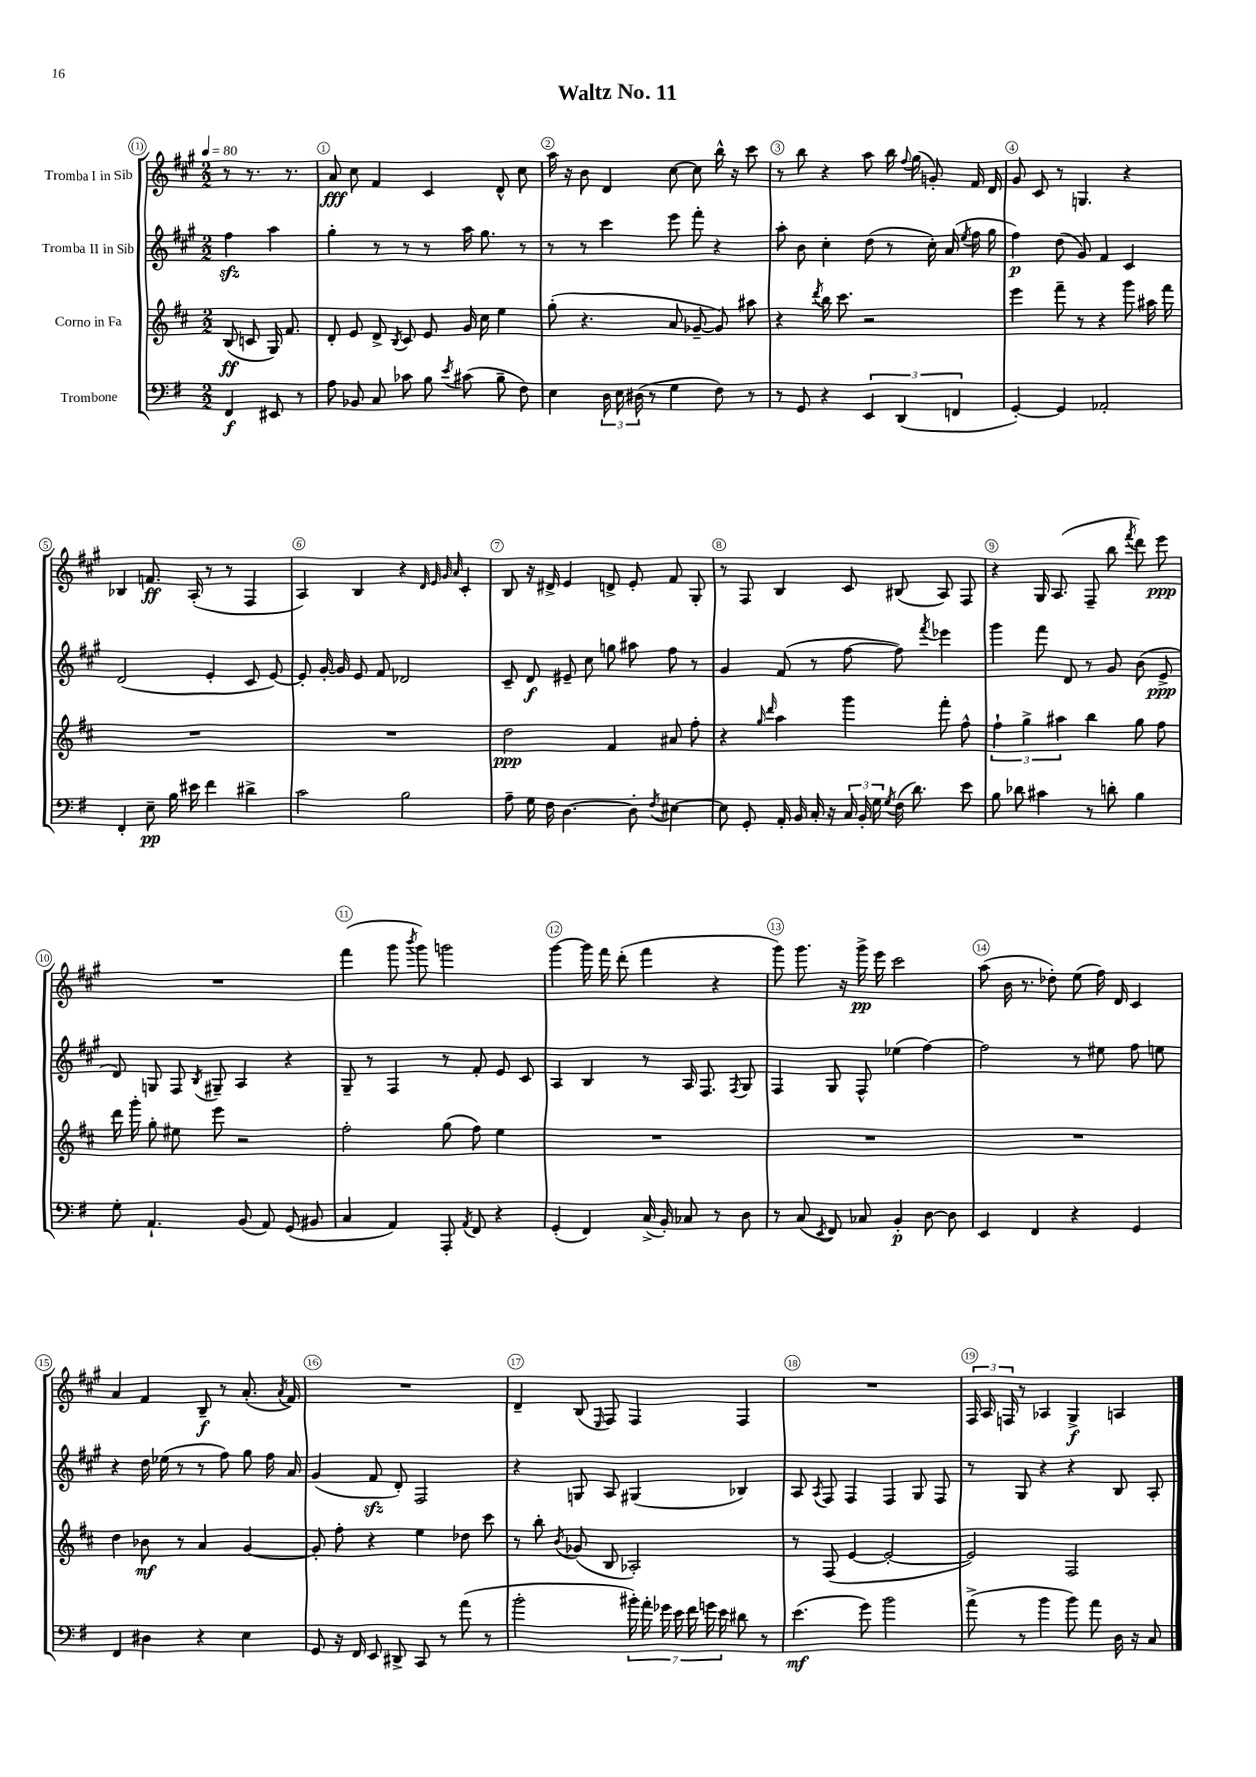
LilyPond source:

\header { title = "Waltz No. 11" }
<<
\new StaffGroup <<
\new Staff = "s0" \with { instrumentName = "Tromba I in Sib" } {
    \clef treble \key a \major \numericTimeSignature \time 2/2 \partial 2 \tempo 4 = 80
    \autoBeamOff r8 r8. r8. |
    a'8\fff cis''8 fis'4 cis'4 d'8-^ cis''8 |
    a''16 r16 b'8 d'4 cis''8~ cis''8 b''16-^ r16 cis'''8 |
    r8 b''8 r4 a''8 b''16 \appoggiatura { fis''8 } gis''16( g'8-.) fis'16 d'16 |
    gis'8 cis'8 r8 g4. r4 |
    bes4 f'8.\ff a16-.( r8 r8 fis4 |
    a4) b4 r4 \grace { d'32 e'32 gis'32 a'32 } cis'4-. |
    b8 r16 dis'16-> e'4 d'8-> e'8-. fis'8 gis8-. |
    r8 fis8 b4 cis'8 bis8( a8) fis8 |
    r4 gis16 a8.( fis8-- b''8 \acciaccatura { fis'''8 } d'''8) e'''8\ppp |
    R1 |
    fis'''4( gis'''8 \acciaccatura { b'''8 } gis'''8) g'''2 |
    gis'''4~ gis'''16 fis'''16 d'''8-.( fis'''4 r4 |
    gis'''8) gis'''8. r16 gis'''16->\pp e'''16 cis'''2 |
    a''8( b'16 r8. des''8-.) e''8( fis''16) d'16 cis'4 |
    a'4 fis'4 b8--\f r8 a'8.-.( \acciaccatura { a'8 } fis'16) |
    R1 |
    d'4-- b8( \grace { e16 } fis8) fis4 fis4 |
    R1 |
    \tuplet 3/2 { fis16 a16 f16 } r8 aes4 gis4->\f a4 \bar "|." |
}
\new Staff = "s1" \with { instrumentName = "Tromba II in Sib" } {
    \clef treble \key a \major \numericTimeSignature \time 2/2 \partial 2
    \autoBeamOff fis''4\sfz a''4 |
    gis''4-. r8 r8 r8 a''16 gis''8. r8 |
    r8 r8 cis'''4 e'''8 fis'''8-. r4 |
    a''8-. b'8 cis''4-. d''8( r8 cis''16-.) a'16( \acciaccatura { e''8 } fis''16 gis''16 |
    fis''4\p) d''8( gis'8) fis'4 cis'4 |
    d'2( e'4-. cis'8 e'8~) |
    e'8-. gis'16~-. gis'16 e'8 fis'8 des'2 |
    cis'8-- d'8\f eis'8-- cis''8 g''8 ais''8 fis''8 r8 |
    gis'4 fis'8( r8 fis''8~ fis''8) \acciaccatura { fis'''8 } ees'''4 |
    gis'''4 fis'''8 d'8 r8 gis'8 b'8( e'8->\ppp |
    d'8) g8 fis8 \acciaccatura { b8 } gis8-- a4 r4 |
    gis8-- r8 fis4 r8 fis'8-. e'8 cis'8 |
    a4 b4 r8 a16 fis8. \acciaccatura { fis8 } gis8 |
    fis4 gis8 fis8-^ ees''4( fis''4~) |
    fis''2 r8 eis''8 fis''8 e''8 |
    r4 d''16 ees''16( r8 r8 fis''8) gis''8 fis''16 a'16 |
    gis'4( fis'8\sfz d'8-.) fis2 |
    r4 g8 a8 gis4( bes4) |
    a8 \acciaccatura { a8 } fis8 fis4 fis4 gis8 fis8 |
    r8 gis8 r4 r4 b8 a8-. \bar "|." |
}
\new Staff = "s2" \with { instrumentName = "Corno in Fa" } {
    \clef treble \key d \major \numericTimeSignature \time 2/2 \partial 2
    \autoBeamOff b8\ff( c'8 g16) fis'8. |
    d'8-. e'8 d'8-> \acciaccatura { b8 } cis'8 e'8 g'16 cis''16 e''4 |
    g''8-.( r4. a'8 ges'8~-- ges'8) ais''8 |
    r4 \acciaccatura { d'''8 } b''16 cis'''8. r2 |
    e'''4 fis'''8-- r8 r4 g'''8 ais''16 fis'''16 |
    R1 |
    R1 |
    d''2\ppp fis'4 ais'8 fis''8-. |
    r4 \grace { g''16 d'''16 } a''4 g'''4 fis'''8-. fis''8-^ |
    \tuplet 3/2 { fis''4-! g''4-> ais''4 } b''4 g''8 fis''8 |
    d'''16 g'''16-. g''8-. eis''8 e'''8 r2 |
    fis''2-. g''8( fis''8) e''4 |
    R1 |
    R1 |
    R1 |
    d''4 bes'8\mf r8 a'4 g'4~ |
    g'8-. fis''8-. r4 e''4 des''8 cis'''8 |
    r8 b''8-. \acciaccatura { b'8 } ges'8( b8 aes2-.) |
    r8 fis8( e'4~ e'2~-. |
    e'2) fis2 \bar "|." |
}
\new Staff = "s3" \with { instrumentName = "Trombone" } {
    \clef bass \key g \major \numericTimeSignature \time 2/2 \partial 2
    \autoBeamOff fis,4\f eis,8 r8 |
    a8 bes,8 c8 ces'8 b8 \acciaccatura { e'8 } cis'8( b8-- fis8) |
    e4 \tuplet 3/2 { d16 e16 dis16( } r8 g4 fis8) r8 |
    r8 g,8 r4 \tuplet 3/2 { e,4 d,4( f,4 } |
    g,4~-.) g,4 aes,2-. |
    fis,4-. e8--\pp b16 eis'16 fis'4 dis'4-> |
    c'2 b2 |
    a8-- g16 fis16 d4.~ d8-. \acciaccatura { fis8 } eis4~ |
    eis8 g,8-. a,16-. b,16 c16-. r16 \tuplet 3/2 { c16 b,16-. g16 } \acciaccatura { g8 } fis16( d'8.) e'8 |
    b8 des'8 cis'4 r8 d'8-. b4 |
    g8-. a,4.-! b,8( a,8) g,8( bis,8 |
    c4 a,4) a,,8-. \acciaccatura { a,8 } fis,8 r4 |
    g,4-.( fis,4) c16->( b,16-.) ces8 r8 d8 |
    r8 c8( \acciaccatura { e,8 } fis,8) ces8 b,4-.\p d8~ d8 |
    e,4 fis,4 r4 g,4 |
    fis,4 dis4 r4 e4 |
    g,8 r16 fis,16 e,8 dis,8-> c,8 r8 a'8( r8 |
    b'2-. \tuplet 7/4 { bis'16-.) a'16-. ges'16 e'16 fis'16 g'16 e'16 } dis'8 r8 |
    e'4.\mf( g'8) b'2 |
    a'8->( r8 b'4 b'8) a'8 d16 r16 c8 \bar "|." |
}
>>
>>
\layout { \context { \Score \override BarNumber.break-visibility = ##(#f #t #t) barNumberVisibility = #all-bar-numbers-visible \override BarNumber.stencil = #(make-stencil-circler 0.1 0.3 ly:text-interface::print) } }
